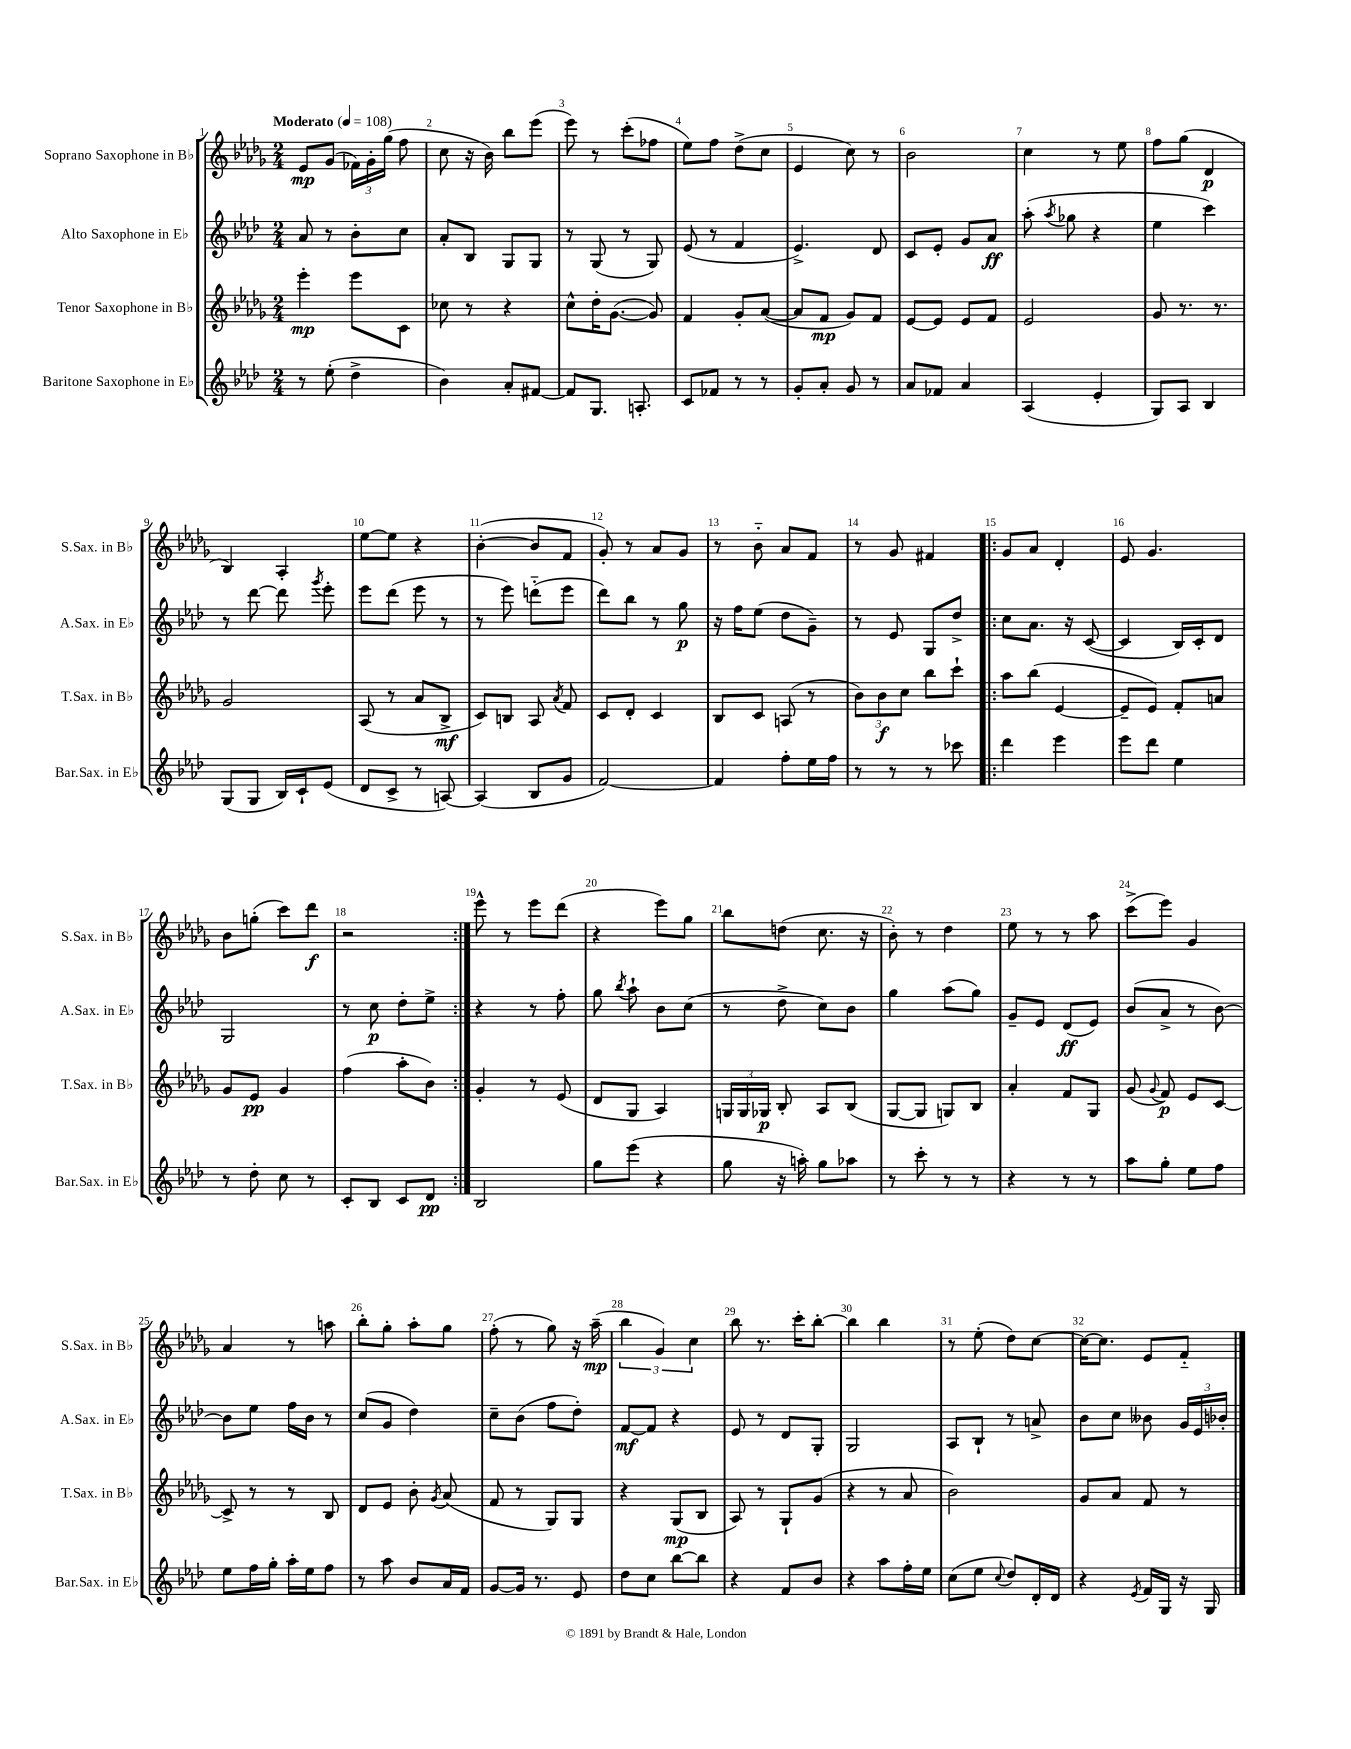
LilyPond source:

<<
\new StaffGroup <<
\new Staff = "s0" \with { instrumentName = "Soprano Saxophone in Bb" shortInstrumentName = "S.Sax. in Bb" } {
    \clef treble \key des \major \numericTimeSignature \time 2/4 \tempo "Moderato" 4 = 108
    \autoBeamOff ees'8[\mp ges'8]( \tuplet 3/2 { fes'16[) ges'16-. ges''16]( } f''8 |
    c''8 r16 bes'16) bes''8[ ees'''8]( |
    ees'''8) r8 c'''8[-.( fes''8] |
    ees''8[) f''8] des''8[->( c''8] |
    ees'4 c''8) r8 |
    bes'2 |
    c''4 r8 ees''8 |
    f''8[ ges''8]( des'4\p |
    bes4) aes4-. |
    ees''8[~ ees''8] r4 |
    bes'4~-.( bes'8[ f'8] |
    ges'8-.) r8 aes'8[ ges'8] |
    r8 bes'8-_ aes'8[ f'8] |
    r8 ges'8 fis'4 |
    \repeat volta 2 { ges'8[ aes'8] des'4-. |
    ees'8 ges'4. |
    bes'8[ g''8]-.( c'''8[) des'''8]\f |
    r2 | }
    ees'''8-^ r8 ees'''8[ des'''8]( |
    r4 ees'''8[) ges''8] |
    bes''8[ d''8]( c''8. r16 |
    bes'8-.) r8 des''4 |
    ees''8 r8 r8 aes''8 |
    c'''8[->( ees'''8]) ges'4 |
    aes'4 r8 a''8 |
    bes''8[-. ges''8]-. aes''8[-. ges''8] |
    f''8-.( r8 ges''8) r16 aes''16--\mp( |
    \tuplet 3/2 { bes''4 ges'4) c''4 } |
    bes''8 r8. c'''16[-. bes''8]~-. |
    bes''4 bes''4 |
    r8 ees''8-.( des''8[) c''8]~ |
    c''16[~ c''8.] ees'8[ f'8]-_ \bar "|." |
}
\new Staff = "s1" \with { instrumentName = "Alto Saxophone in Eb" shortInstrumentName = "A.Sax. in Eb" } {
    \clef treble \key aes \major \numericTimeSignature \time 2/4
    \autoBeamOff aes'8 r8 bes'8[-. c''8] |
    aes'8[-. bes8] g8[ g8] |
    r8 g8( r8 g8) |
    ees'8( r8 f'4 |
    ees'4.->) des'8 |
    c'8[ ees'8]-. g'8[ aes'8]\ff |
    aes''8-.( \acciaccatura { aes''8 } ges''8 r4 |
    ees''4 c'''4) |
    r8 des'''8~ des'''8 \acciaccatura { g'''8 } ees'''8-. |
    ees'''8[ des'''8]( ees'''8 r8 |
    r8 ees'''8) d'''8[-_( ees'''8] |
    des'''8[) bes''8] r8 g''8\p |
    r16 f''16[ ees''8]( des''8[ g'8]--) |
    r8 ees'8 g8[ des''8]-> |
    \repeat volta 2 { c''8[ aes'8.] r16 c'8~( |
    c'4 bes16[) c'16-. des'8] |
    g2 |
    r8 c''8\p des''8[-. ees''8]-> | }
    r4 r8 f''8-. |
    g''8 \acciaccatura { bes''8 } aes''8-! bes'8[ c''8]( |
    r8 des''8-> c''8[) bes'8] |
    g''4 aes''8[( g''8]) |
    g'8[-- ees'8] des'8[\ff( ees'8]) |
    bes'8[( aes'8]-> r8 bes'8~) |
    bes'8[ ees''8] f''16[ bes'16] r8 |
    c''8[( g'8] des''4) |
    c''8[-- bes'8]( f''8[ des''8]-.) |
    f'8[~\mf f'8] r4 |
    ees'8 r8 des'8[ g8]-. |
    g2 |
    aes8[ bes8]-! r8 a'8-> |
    bes'8[ c''8] beses'8 \tuplet 3/2 { g'16[ ees'16 bes'16]-. } \bar "|." |
}
\new Staff = "s2" \with { instrumentName = "Tenor Saxophone in Bb" shortInstrumentName = "T.Sax. in Bb" } {
    \clef treble \key des \major \numericTimeSignature \time 2/4
    \autoBeamOff ees'''4-.\mp ees'''8[ c'8] |
    ces''8 r8 r4 |
    c''8[-^ des''16-. ges'8.]~( ges'8) |
    f'4 ges'8[-. aes'8]~( |
    aes'8[ f'8]\mp ges'8[) f'8] |
    ees'8[~ ees'8] ees'8[ f'8] |
    ees'2 |
    ges'8 r8. r8. |
    ges'2 |
    aes8( r8 aes'8[ bes8]->\mf |
    c'8[) b8] aes8 \acciaccatura { aes'8 } f'8 |
    c'8[ des'8]-. c'4 |
    bes8[ c'8] a8( r8 |
    \tuplet 3/2 { bes'8[) bes'8\f c''8] } bes''8[ c'''8]-! |
    \repeat volta 2 { aes''8[ bes''8]( ees'4~ |
    ees'8[-- ees'8]) f'8[-. a'8] |
    ges'8[ ees'8]\pp ges'4 |
    f''4( aes''8[-. bes'8]) | }
    ges'4-. r8 ees'8( |
    des'8[ ges8] aes4) |
    \tuplet 3/2 { g16[ g16 ges16]\p } bes8-. aes8[ bes8]( |
    ges8[~ ges8] g8[) bes8] |
    aes'4-. f'8[ ges8] |
    ges'8( \appoggiatura { ges'8 } f'8\p) ees'8[ c'8]~ |
    c'8-> r8 r8 bes8 |
    des'8[ ees'8] bes'8-. \acciaccatura { ges'8 } aes'8( |
    f'8 r8 ges8[) ges8] |
    r4 ges8[\mp( bes8] |
    aes8) r8 ges8[-! ges'8]( |
    r4 r8 aes'8 |
    bes'2) |
    ges'8[ aes'8] f'8 r8 \bar "|." |
}
\new Staff = "s3" \with { instrumentName = "Baritone Saxophone in Eb" shortInstrumentName = "Bar.Sax. in Eb" } {
    \clef treble \key aes \major \numericTimeSignature \time 2/4
    \autoBeamOff r8 ees''8-.( des''4-> |
    bes'4) aes'8[-. fis'8]~ |
    fis'8[ g8.] a8.-. |
    c'8[ fes'8] r8 r8 |
    g'8[-. aes'8]-. g'8 r8 |
    aes'8[ fes'8] aes'4 |
    aes4( ees'4-. |
    g8[) aes8] bes4 |
    g8[( g8] bes16[) c'16-! ees'8]( |
    des'8[ c'8]-> r8 a8~) |
    a4( bes8[ g'8] |
    f'2~) |
    f'4 f''8[-. ees''16 f''16] |
    r8 r8 r8 ces'''8 |
    \repeat volta 2 { des'''4 ees'''4 |
    ees'''8[ des'''8] ees''4 |
    r8 des''8-. c''8 r8 |
    c'8[-. bes8] c'8[ des'8]\pp | }
    bes2 |
    g''8[ ees'''8]( r4 |
    g''8 r16 a''16-.) g''8[ aes''8] |
    r8 c'''8-. r8 r8 |
    r4 r8 r8 |
    aes''8[ g''8]-. ees''8[ f''8] |
    ees''8[ f''16 g''16]-. aes''16[-. ees''16 f''8] |
    r8 aes''8 bes'8[ aes'16 f'16] |
    g'8[~ g'16] r8. ees'8 |
    des''8[ c''8] bes''8[~ bes''8] |
    r4 f'8[ bes'8] |
    r4 aes''8[ f''16-. ees''16] |
    c''8[( ees''8] \appoggiatura { c''8 } des''8[) des'16-. des'16] |
    r4 \acciaccatura { ees'8 } f'16[ g16] r16 g16 \bar "|." |
}
>>
>>
\layout { \context { \Score \override BarNumber.break-visibility = ##(#f #t #t) barNumberVisibility = #all-bar-numbers-visible } }
